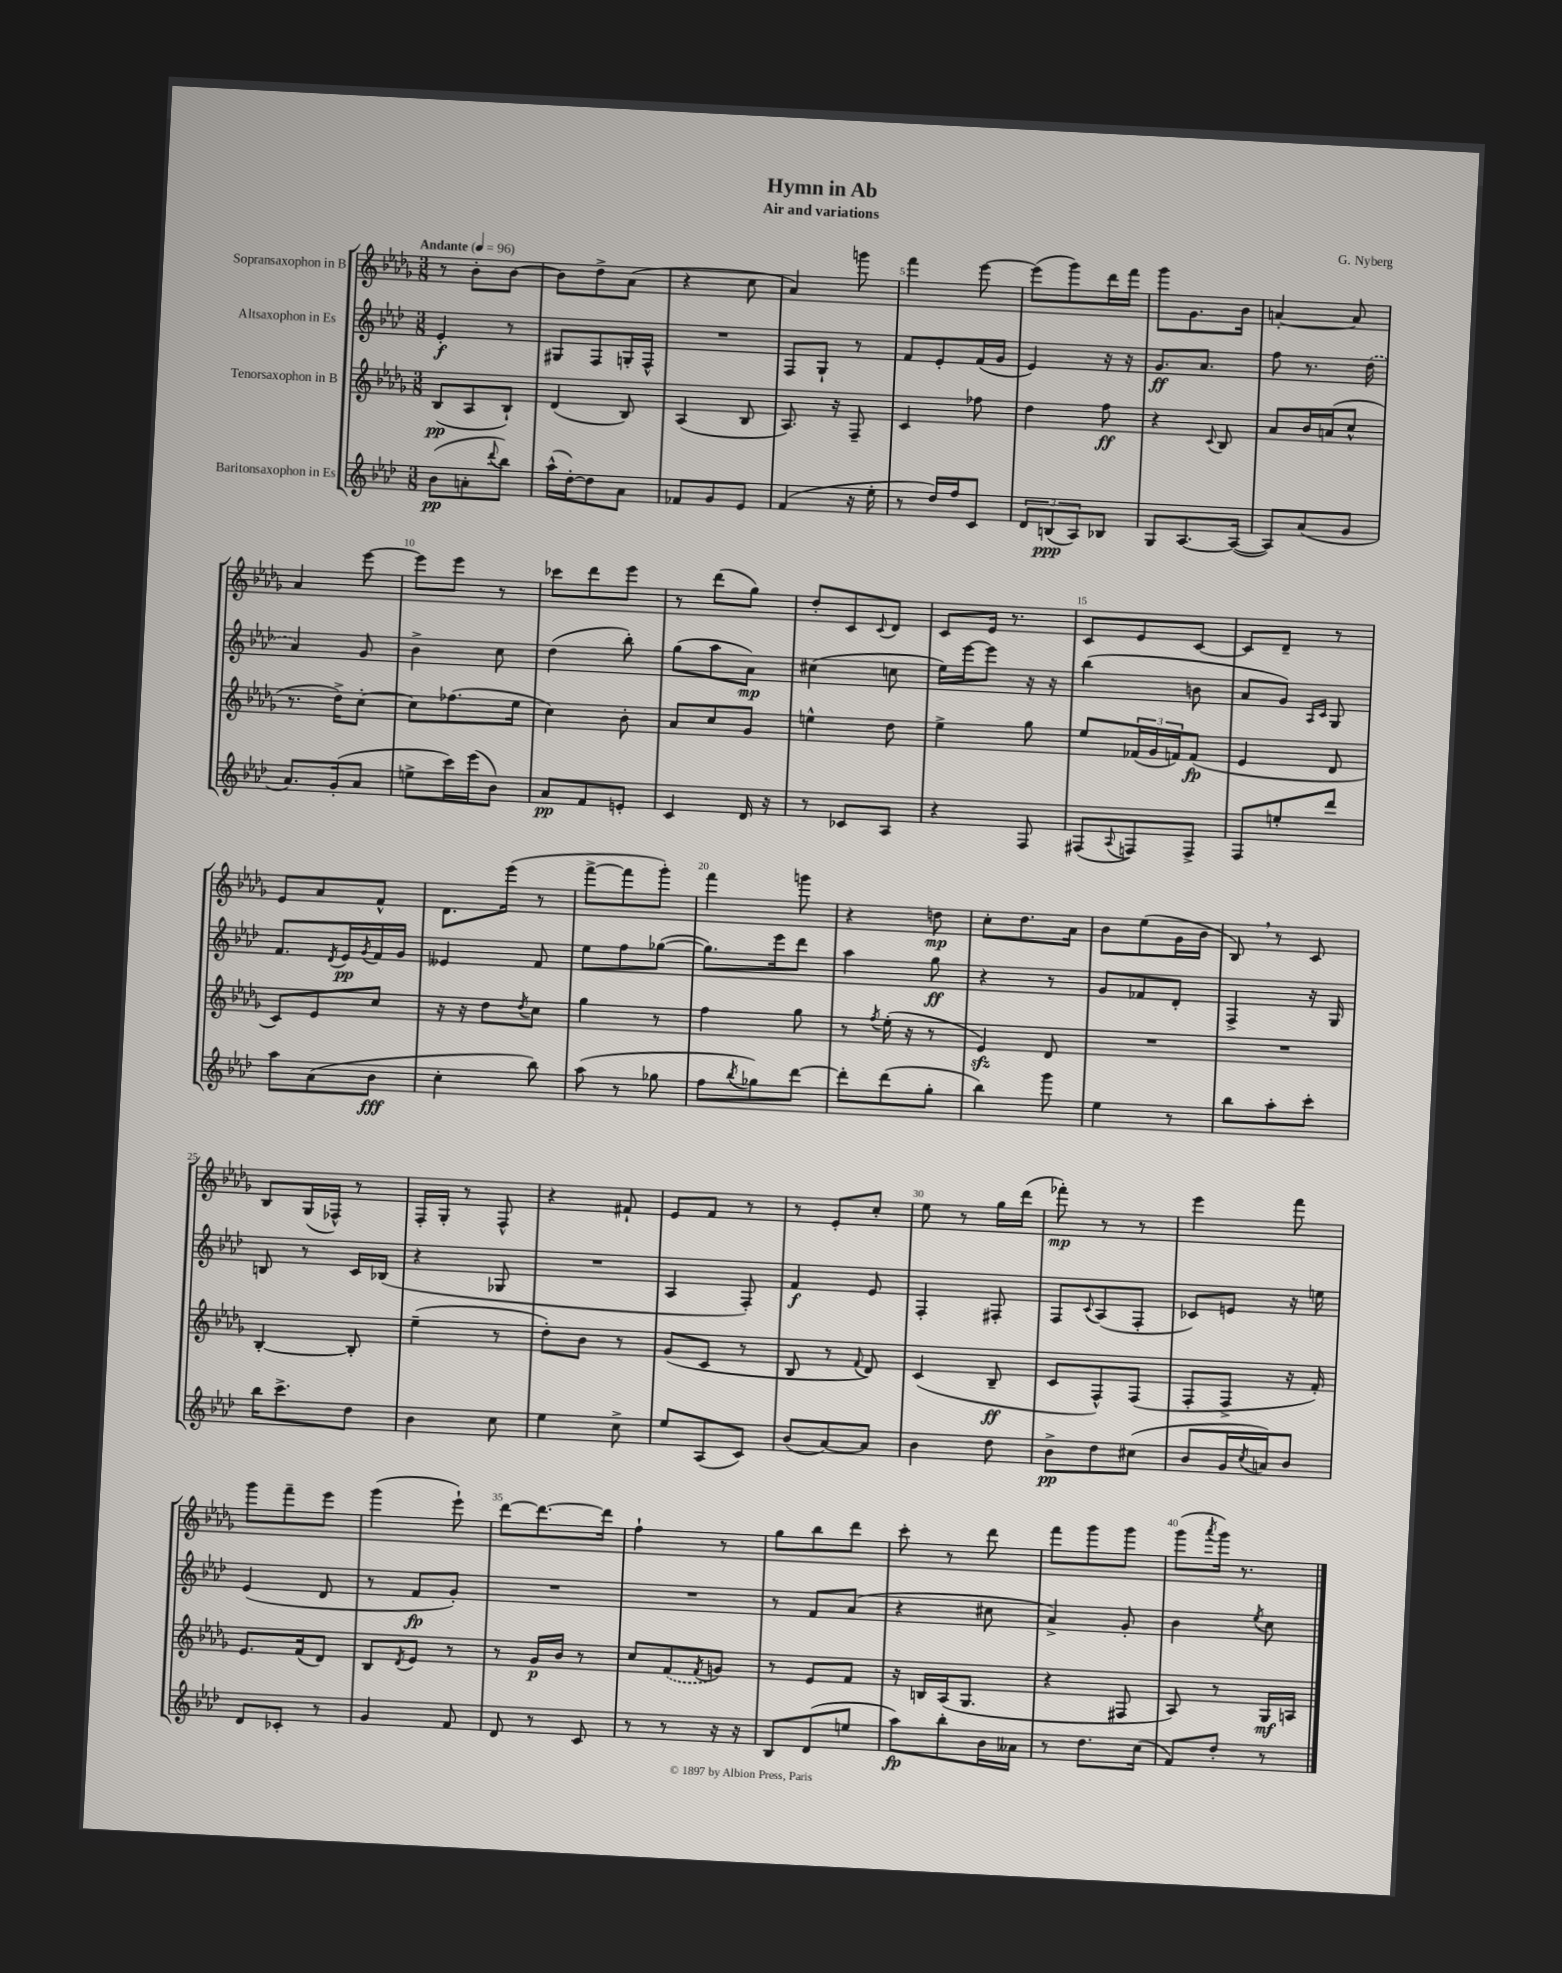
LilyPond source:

\header { title = "Hymn in Ab" composer = "G. Nyberg" subtitle = "Air and variations" }
<<
\new StaffGroup <<
\new Staff = "s0" \with { instrumentName = "Sopransaxophon in B" } {
    \clef treble \key des \major \numericTimeSignature \time 3/8 \tempo "Andante" 4 = 96
    r8 bes'8-. bes'8~ |
    bes'8 des''8-> aes'8( |
    r4 c''8 |
    aes'4) g'''8 |
    f'''4 ees'''8~ |
    ees'''8( ges'''8) des'''16 f'''16 |
    ges'''8 ges'8. bes'16 |
    a'4~-. a'8 |
    aes'4 ees'''8~ |
    ees'''8 ees'''8 r8 |
    ces'''8 des'''8 ees'''8 |
    r8 des'''8( ges''8) |
    des''8-. c'8 \appoggiatura { c'8 } des'8 |
    c'8 ees'16 r8. |
    c'8 ees'8 c'8~ |
    c'8 des'8-- r8 |
    ees'8 aes'8 f'8-^ |
    des'8. ees'''16( r8 |
    f'''8~-> f'''8 ges'''8-.) |
    f'''4 g'''8 |
    r4 d''8\mp |
    c''8-. des''8. aes'16 |
    bes'8 ees''8( ges'16 bes'16 |
    bes8) \breathe r8 c'8 |
    bes8 ges16( fes16-^) r8 |
    f16-. ges16-. r8 f8-^ |
    r4 fis'8-! |
    ees'8 f'8 r8 |
    r8 ees'8-. c''8-. |
    ees''8 r8 ges''16 des'''16( |
    fes'''8-.\mp) r8 r8 |
    ees'''4 f'''8 |
    ges'''8 f'''8-- ees'''8 |
    ges'''4( ees'''8-!) |
    des'''8~ des'''8.~ des'''16 |
    f''4-! r8 |
    ges''8 bes''8 des'''8 |
    c'''8-. r8 des'''8 |
    f'''8 ges'''8 ges'''8 |
    ges'''8( \acciaccatura { aes'''8 } ges'''16) r8. \bar "|." |
}
\new Staff = "s1" \with { instrumentName = "Altsaxophon in Es" } {
    \clef treble \key aes \major \numericTimeSignature \time 3/8
    ees'4-.\f r8 |
    gis8 f8 g16-. f16-^ |
    R4. |
    f8 g8-! r8 |
    f'8 ees'8-. f'16( g'16 |
    ees'4) r16 r16 |
    g'8.\ff aes'8. |
    f''8 r8. \once \slurDashed des''16( |
    aes'4) g'8 |
    bes'4-> c''8 |
    des''4( bes''8-.) |
    g''8( aes''8 aes'8\mp) |
    cis''4( c''8 |
    ees''16) ees'''16~ ees'''8 r16 r16 |
    bes''4( b'8 |
    aes'8 g'8) \grace { aes16 c'16 } g8 |
    f'8. \acciaccatura { des'8 } ees'16\pp \acciaccatura { g'8 } f'16 g'16 |
    eeses'4 f'8 |
    ees''8 f''8 ges''8~( |
    ges''8.) ees'''16 des'''8 |
    aes''4 g''8\ff |
    r4 r8 |
    g'8 fes'8 des'8-. |
    f4-> r16 g16 |
    b8 r8 c'16 bes16( |
    r4 ges8 |
    R4. |
    aes4 f8-.) |
    f'4\f ees'8 |
    f4-. fis8-. |
    f8 \appoggiatura { c'8 } aes8( f8-. |
    ces'8) e'8 r16 e''16 |
    ees'4( des'8 |
    r8 f'8\fp g'8-.) |
    R4. |
    R4. |
    r8 f'8 aes'8( |
    r4 cis''8 |
    aes'4->) g'8-. |
    bes'4 \acciaccatura { ees''8 } c''8 \bar "|." |
}
\new Staff = "s2" \with { instrumentName = "Tenorsaxophon in B" } {
    \clef treble \key des \major \numericTimeSignature \time 3/8
    bes8\pp( aes8 bes8-!) |
    des'4( bes8) |
    aes4( bes8 |
    aes8.) r16 f8-- |
    c'4 fes''8 |
    des''4 f''8\ff |
    r4 \appoggiatura { c'8 } bes8 |
    aes'8 bes'16 a'16( c''8-^ |
    r8. des''16->) c''8~-. |
    c''8 fes''8.( ees''16 |
    c''4) bes'8-. |
    aes'8 c''8 ges'8 |
    e''4-^ des''8 |
    ees''4-> ges''8 |
    ees''8 \tuplet 3/2 { fes'16( ges'16 f'16) } f'8\fp( |
    ees'4 des'8 |
    c'8) ees'8 c''8 |
    r16 r16 des''8 \acciaccatura { des''8 } c''8 |
    ges''4 r8 |
    f''4 ges''8 |
    r8 \acciaccatura { f''8 } ees''16-.( r16 r8 |
    ees'4\sfz) des'8 |
    R4. |
    R4. |
    bes4~-. bes8-. |
    ees''4--( r8 |
    des''8-.) bes'8 r8 |
    ges'8( c'8 r8 |
    bes8 r8 \appoggiatura { f'8 } des'8) |
    c'4( bes8--\ff |
    c'8 f8-^) f8( |
    f8-. f8-> r16 f'16-.) |
    ees'8. f'16( des'8) |
    bes8 \acciaccatura { des'8 } ees'8 r8 |
    r8 ges'16\p bes'16 r8 |
    c''8 \once \slurDashed f'8( \acciaccatura { f'8 } g'8) |
    r8 ees'8 f'8 |
    r16 b16 aes16( ges8. |
    r4 fis8 |
    aes8) r8 ges16\mf a16 \bar "|." |
}
\new Staff = "s3" \with { instrumentName = "Baritonsaxophon in Es" } {
    \clef treble \key aes \major \numericTimeSignature \time 3/8
    bes'8\pp( a'8-. \appoggiatura { des'''8 } bes''8) |
    aes''16-^( des''16~-.) des''8 aes'8 |
    fes'8 g'8 ees'8 |
    f'4( r16 ees''16-. |
    r8 des''16) f''16 c'8 |
    \tuplet 3/2 { des'8 b8\ppp( aes8) } bes8 |
    g8 aes8.~ aes16~( |
    aes8) aes'8( g'8 |
    aes'8.) g'16-.( aes'8 |
    e''8-> c'''16) ees'''16( bes'8) |
    aes'8\pp f'8 e'8-. |
    c'4 des'16 r16 |
    r8 ces'8 aes8 |
    r4 f8 |
    fis8( \appoggiatura { aes8 } f8) f8-> |
    f8 e''8-. des'''8 |
    aes''8 aes'8( bes'8\fff |
    c''4-. bes''8) |
    aes''8( r8 ges''8 |
    f''8 \acciaccatura { bes''8 } ges''8) des'''8~ |
    des'''8-. des'''8( g''8-. |
    bes''4) g'''8 |
    ees''4 r8 |
    bes''8 aes''8-. c'''8-. |
    bes''16 c'''8.-> des''8 |
    bes'4 c''8 |
    ees''4 c''8-> |
    ees''8 aes8( c'8) |
    bes'8( aes'8~) aes'8 |
    bes'4 des''8 |
    bes'8->\pp des''8 cis''8( |
    bes'8 g'16 \acciaccatura { c''8 } a'16) bes'8 |
    des'8 ces'8-. r8 |
    g'4 f'8 |
    des'8 r8 c'8 |
    r8 r8 r16 r16 |
    bes8 des'8( e''8 |
    aes''8\fp) bes''8-. bes'16 aeses'16 |
    r8 des''8. c''16( |
    f'8) des''8-. r8 \bar "|." |
}
>>
>>
\layout { \context { \Score \override BarNumber.break-visibility = ##(#f #t #t) barNumberVisibility = #(every-nth-bar-number-visible 5) } }
